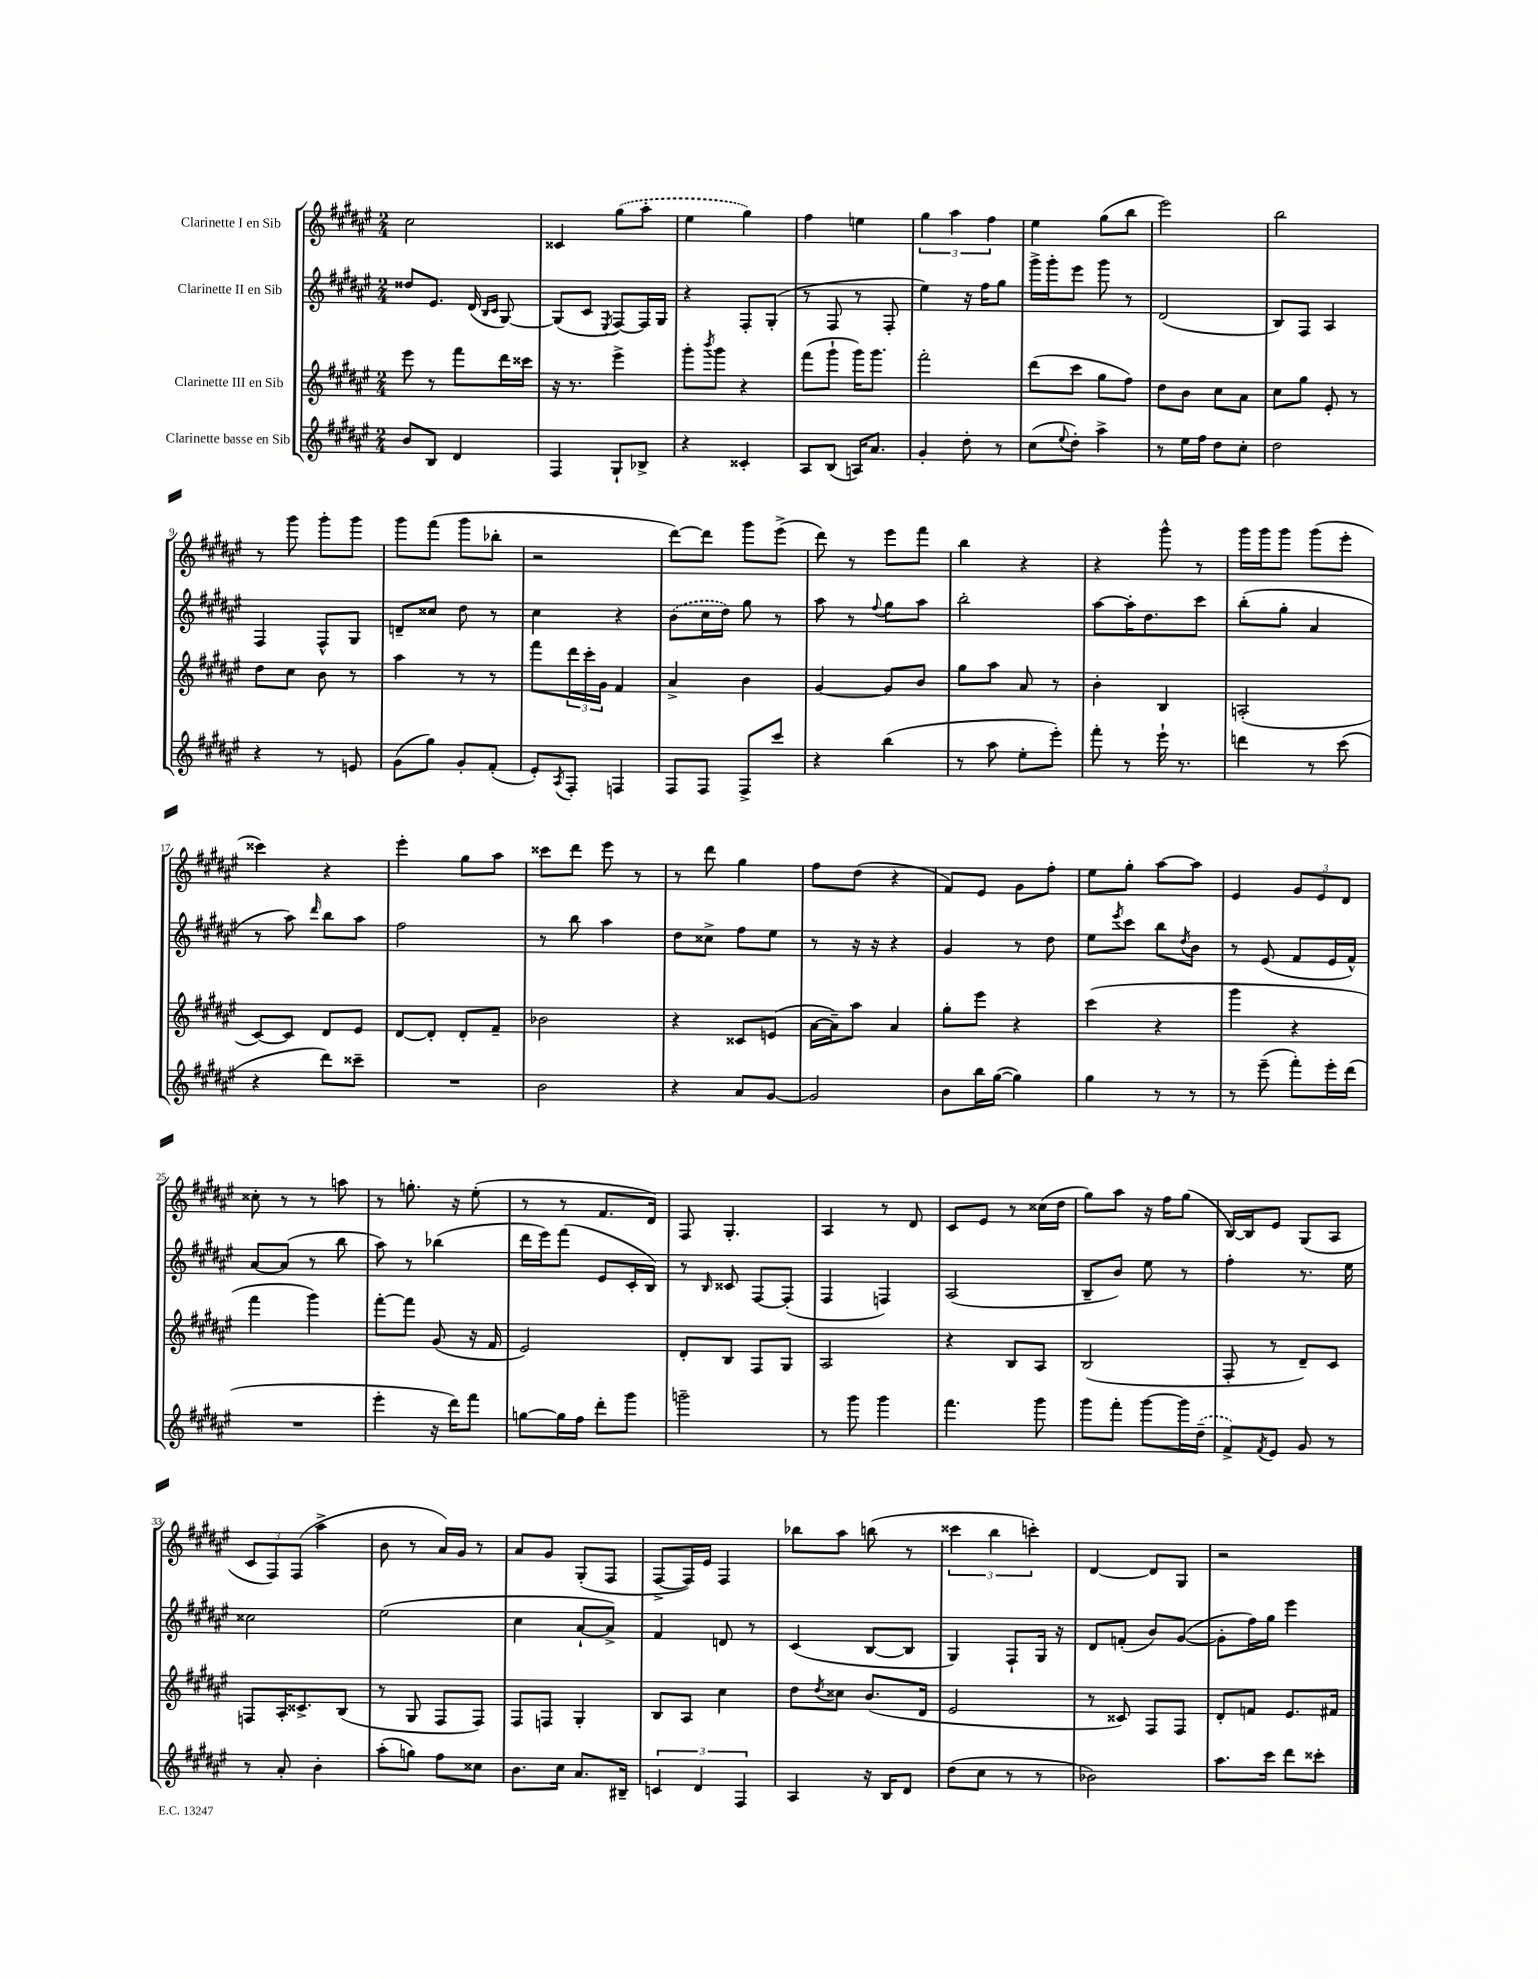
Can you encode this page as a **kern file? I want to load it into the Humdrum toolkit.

**kern	**kern	**kern	**kern
*staff4	*staff3	*staff2	*staff1
*clefG2	*clefG2	*clefG2	*clefG2
*k[f#c#g#d#a#e#]	*k[f#c#g#d#a#e#]	*k[f#c#g#d#a#e#]	*k[f#c#g#d#a#e#]
*M2/4	*M2/4	*M2/4	*M2/4
8b/L	8eee#\	8dd##/L	2cc#\
8B/J	8r	8.e#/J	.
4d#/	8fff#\L	.	.
.	.	(16d#/	.
.	.	16qqB/LL	.
.	.	16qqc#/JJ	.
.	16ddd#\L	[8G#/)	.
.	16ccc##\JJ	.	.
=	=	=	=
4F#/	16r	(8G#/]L	4c##/
.	8.r	.	.
.	.	8c#/J	.
.	.	8qE#/	.
8G#`/L	4eee#^\	[8F#/L)	(8gg#\L
8B-^/J	.	16F#/]L	8aa#'\J
.	.	16G#/JJ	.
=	=	=	=
4r	8ggg#'\L	4r	4ee#\
.	8qbbb/	.	.
.	8ggg#\J	.	.
4c##'/	4r	8F#'/L	4gg#\)
.	.	(8G#'/J	.
=	=	=	=
8A#/L	(8fff#\L	8r	4ff#\
(8B/J	8ggg#`\J	8F#/	.
16A/LK)	16ggg#\LK)	8r	4ee\
8.a#/J	8.ggg#\J	.	.
.	.	8F#'/	.
=	=	=	=
4g#'/	2fff#'\	4ee#\)	6gg#\
.	.	.	6aa#\
8dd#'\	.	16r	.
.	.	16ff#\LK	.
.	.	.	6ff#\
8r	.	8gg#\J	.
=	=	=	=
(8cc#\L	(8ddd#\L	16ggg#^\LL	4ee#\
.	.	16ggg#'\J	.
8qqee#/	.	.	.
8dd#'\J)	8ccc#\J	8eee#\J	.
4aa#^\	8gg#\L	8ggg#\	(8gg#\L
.	8ff#\J)	8r	8bb\J
=	=	=	=
8r	8dd#\L	(2d#/	2eee#\)
16ee#\LL	8b\J	.	.
16ff#\JJ	.	.	.
8dd#\L	8cc#\L	.	.
8cc#'\J	8a#\J	.	.
=	=	=	=
2dd#\	8cc#\L	8B/L)	2bb\
.	8gg#\J	8F#/J	.
.	8e#'/	4A#/	.
.	8r	.	.
=	=	=	=
4r	8dd#\L	4F#/	8r
.	8cc#\J	.	8ggg#\
8r	8b\	8F#^^/L	8ggg#'\L
8e/	8r	8G#/J	8ggg#\J
=	=	=	=
(8g#\L	4aa#\	8d~/L	8ggg#\L
8gg#\J)	.	8cc##/J	(8fff#\J
8g#'/L	8r	8dd#\	8ggg#\L
(8f#'/J	8r	8r	8bb-'\J
=	=	=	=
8e#'/L)	8fff#\L	4cc#\	2r
8qA#/	.	.	.
8F#'/J	24ddd#\L	.	.
.	24ccc#'\	.	.
.	24g#\JJ	.	.
4F/	4f#/	4r	.
=	=	=	=
8F#/L	4a#^/	(8b\L	[8ddd#\L)
8F#/J	.	16cc#\L	8ddd#\]J
.	.	16dd#\JJ)	.
8F#^/L	4b\	8gg#\	8ggg#\L
8ccc#/J	.	8r	(8eee#^\J
=	=	=	=
4r	[4g#/	8aa#\	8ddd#\)
.	.	8r	8r
.	.	8qqff#/	.
(4bb\	8g#/]L	8gg#\L	8eee#\L
.	8b/J	8aa#\J	8fff#\J
=	=	=	=
8r	8gg#\L	2bb'\	4bb\
8aa#\	8aa#\J	.	.
8ee#'\L	8a#/	.	4r
8eee#'\J)	8r	.	.
=	=	=	=
8fff#'\	4b'\	[8aa#\L	4r
8r	.	16aa#'\]K	.
.	.	8.dd#\	.
16eee#`\	4B/	.	8ggg#^^\
8.r	.	.	.
.	.	8ccc#\J	8r
=	=	=	=
4ddd\	(2A'/	(8bb'\L	16ggg#\LL
.	.	.	16ggg#\J
.	.	8gg#'\J	8ggg#\J
8r	.	4a#/	(8ggg#\L
(8ccc#\	.	.	8eee#'\J
=	=	=	=
4r	[8c#/L)	8r	4ccc##\)
.	8c#/]J	8aa#\)	.
.	.	16qqddd#/	.
8ddd#\L)	8d#/L	8bb\L	4r
8ccc##~\J	8e#/J	8aa#\J	.
=	=	=	=
2r	[8d#/L	2ff#\	4eee#'\
.	8d#'/]J	.	.
.	8d#'/L	.	8gg#\L
.	8f#~/J	.	8aa#\J
=	=	=	=
2b\	2b-\	8r	8ccc##\L
.	.	8bb\	8ddd#\J
.	.	4aa#\	8eee#\
.	.	.	8r
=	=	=	=
4r	4r	8dd#\L	8r
.	.	8cc##^\J	8ddd#\
8a#/L	8c##/L	8ff#\L	4gg#\
[8g#/J	(8e/J	8ee#\J	.
=	=	=	=
2g#/]	[16a#\LL	8r	8ff#\L
.	16a#~\]J)	.	.
.	8aa#\J	16r	(8dd#\J
.	.	16r	.
.	4a#/	4r	4r
=	=	=	=
8b\L	8gg#'\L	4g#/	8f#/L)
16bb\L	8eee#\J	.	8e#/J
([16gg#\JJ	.	.	.
4gg#\])	4r	8r	8g#\L
.	.	8dd#\	8ff#'\J
=	=	=	=
4gg#\	(4ccc#\	8ee#\L	8ee#\L
.	.	8qeee#/	.
.	.	8ccc#\J	8gg#'\J
8r	4r	8bb\L	[8aa#\L
.	.	8qdd#/	.
8r	.	8b\J	8aa#\]J
=	=	=	=
8r	4ggg#\	8r	4e#/
(8eee#~\	.	(8e#/	.
8fff#'\L)	4r	8f#/L	12g#/L
.	.	.	12e#/
16eee#'\L	.	16e#/L	.
.	.	.	12d#/J
(16ddd#\JJ	.	16f#^^/JJ)	.
=	=	=	=
2r	4fff#\	[8a#/L	8cc##'\
.	.	(8a#/]J	8r
.	4ggg#\)	8r	8r
.	.	8bb\	8aa\
=	=	=	=
4eee#'\	[8fff#'\L	8aa#\)	8r
.	8fff#\]J	8r	8.gg'\
16r	(8g#/	(4bb-\	.
16ddd#\LK)	.	.	16r
8fff#\J	16r	.	(8ee#'\
.	16f#/	.	.
=	=	=	=
[8gg\L	2e#/)	16ddd#\LL	8r
.	.	16eee#\J)	.
16gg\]L	.	(8fff#\J	8r
16ff#\JJ	.	.	.
8ddd#'\L	.	8e#/L	8.f#/L
8ggg#\J	.	16c#'/L	.
.	.	16B/JJ)	16d#/Jk)
=	=	=	=
2ggg~\	8d#'/L	8r	8F#/
.	.	16qqB/	.
.	8B/J	8c##/	4.G#'/
.	8F#/L	[8F#/L	.
.	8G#/J	(8F#'/]J	.
=	=	=	=
8r	2A#/	4F#/	4A#/
8ggg#\	.	.	.
4ggg#\	.	4F/)	8r
.	.	.	8d#/
=	=	=	=
4.fff#\	4r	(2A#/	8c#/L
.	.	.	8e#/J
.	8B/L	.	8r
8ggg#\	8A#/J	.	(16cc##\LL
.	.	.	16dd#\JJ
=	=	=	=
8ggg#\L	(2B/	8B~/L	8gg#\L)
8fff#'\J	.	8b/J)	8aa#\J
[8ggg#\L	.	8ee#\	16r
.	.	.	16ff#\LK
16ggg#\]L	.	8r	(8gg#\J
(16dd#~\JJ	.	.	.
=	=	=	=
8f#^/L)	8F#'/	4ff#'\	[16B/LL)
.	.	.	16B/]J
8qf#/	.	.	.
8e#/J	8r	.	8e#/J
8g#/	8d#~/L)	8.r	(8G#/L
8r	8c#/J	.	8A#/J
.	.	16ee#\	.
=	=	=	=
8r	8F/L	2cc##\	12c#/L
.	.	.	12F#/)
8a#'/	16A#'/K	.	.
.	.	.	(12F#/J
.	8.c##^/	.	.
4b'\	.	.	4aa#^\
.	(8B/J	.	.
=	=	=	=
(8aa#'\L	8r	(2ee#\	8b\
8gg\J)	8G#/	.	8r
8ff#\L	8F#/L	.	16a#/LL)
.	.	.	16g#/JJ
8cc##\J	8F#/J)	.	8r
=	=	=	=
8.b\L	8F#/L	4cc#\	8a#/L
.	8F/J	.	8g#/J
16cc#\Jk	.	.	.
8.a#/L	4G#'/	[8a#`/L	(8G#'/L
.	.	8a#^/]J)	8F#/J
16B#~/Jk	.	.	.
=	=	=	=
6c/	8B/L	4f#/	[8F#^/L
.	8A#/J	.	16F#/]L)
6d#/	.	.	.
.	.	.	16e#/JJ
.	4cc#\	8d/	4F#/
6F#/	.	.	.
.	.	8r	.
=	=	=	=
4A#/	8dd#\L	(4c#/	8bb-\L
.	8qdd#/	.	.
.	8cc##\J	.	8aa#\J
16r	(8.b/L	[8B/L	(8bb\
16B/LK	.	.	.
8d#/J	.	8B/]J	8r
.	16d#/Jk	.	.
=	=	=	=
(8dd#\L	2e#/	4G#/)	6ccc##\
8cc#\J	.	.	.
.	.	.	6bb\
8r	.	8F#`/L	.
.	.	.	6ccc'\)
8r	.	16G#/Jk	.
.	.	16r	.
=	=	=	=
2b-\)	8r	8d#/L	[4d#/
.	8c##/)	(8f'/J	.
.	8F#/L	8b/L)	8d#/]L
.	8F#/J	([8g#/J	8G#/J
=	=	=	=
8.aa#\L	8d#'/L	8g#'\]L	2r
.	8f/J	16ff#\L)	.
16ccc#\Jk	.	16gg#\JJ	.
8ddd#\L	8.e#/L	4eee#\	.
8ccc##'\J	.	.	.
.	16f#/Jk	.	.
==	==	==	==
*-	*-	*-	*-
